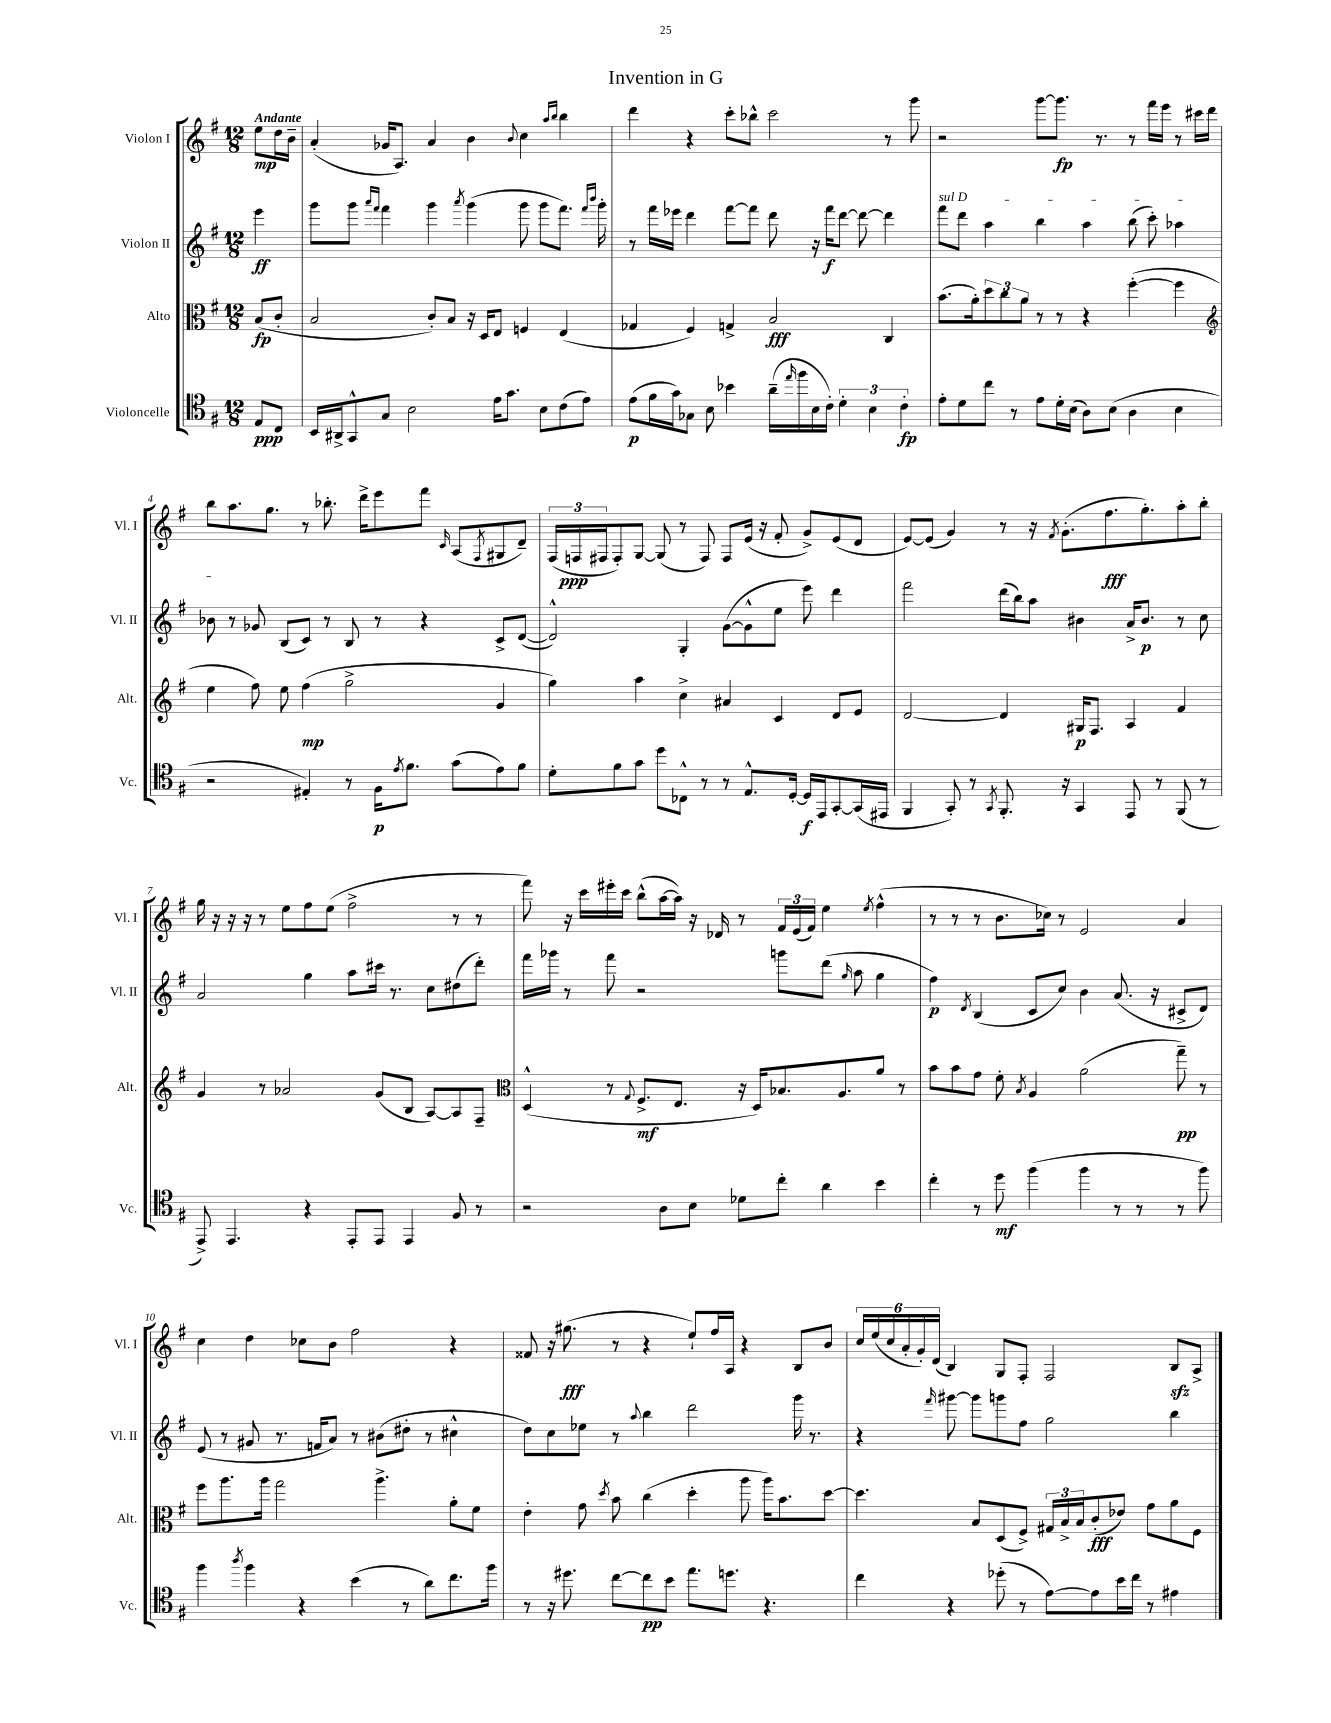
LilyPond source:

\header { title = "Invention in G" }
<<
\new StaffGroup <<
\new Staff = "s0" \with { instrumentName = "Violon I" shortInstrumentName = "Vl. I" } {
    \clef treble \key g \major \numericTimeSignature \time 12/8 \partial 4 \tempo "Andante"
    e''8\mp d''16 b'16-- |
    a'4-.( ges'16 a8.) a'4 b'4 \appoggiatura { b'8 } c''4 \grace { a''16 b''16 } b''4 |
    d'''4 r4 c'''8-. bes''8-^ c'''2 r8 g'''8 |
    r2 g'''8~ g'''8.\fp r8. r8 fis'''16 e'''16 r8 cis'''16 d'''16 |
    b''8 a''8. g''8. r8 bes''8.-. d'''16-> e'''8 fis'''8 \grace { c'16 } a8( \acciaccatura { fis8 } gis8 d'8--) |
    \tuplet 3/2 { fis16( f16\ppp fis16 } fis8-.) g8~ g8( r8 fis8) fis8 e'16( r16 fis'8-. g'8->) e'8( d'8 |
    e'8~) e'8( g'4) r8 r16 \acciaccatura { fis'8 } g'8.-.( fis''8.\fff g''8.-.) a''8-. b''8-. |
    g''16 r16 r16 r16 r8 e''8 fis''8 e''8( fis''2-> r8 r8 |
    fis'''8) r16 c'''16 eis'''16-. c'''16 b''8-^( a''16~ a''16) r16 des'16 r8 \tuplet 3/2 { fis'16 e'16( fis'16) } e''4 \acciaccatura { e''8 } fis''4-^( |
    r8 r8 r8 b'8. ces''16) r8 e'2 a'4 |
    c''4 d''4 ces''8 b'8 fis''2 r4 |
    fisis'8 r16 gis''8.\fff( r8 r4 e''8-!) fis''16 a16 r4 b8 b'8 |
    \tuplet 6/4 { c''16 e''16( c''16 a'16-. g'16-.) d'16( } b4) g8 fis8-. fis2 b8\sfz a8-> \bar "|." |
}
\new Staff = "s1" \with { instrumentName = "Violon II" shortInstrumentName = "Vl. II" } {
    \clef treble \key g \major \numericTimeSignature \time 12/8 \partial 4
    e'''4\ff |
    g'''8 g'''8 \grace { a'''16 fis'''16 } fis'''4 g'''4 \acciaccatura { a'''8 } g'''4( g'''8 g'''8 fis'''8.) \grace { fis'''16 b'''16 } g'''16-. |
    r8 fis'''16 ees'''16 d'''4 fis'''8~ fis'''8 d'''8 r16 fis'''16\f d'''8~ d'''8~ d'''4 |
    \once \override TextSpanner.bound-details.left.text = \markup { \italic "sul D" } fis'''8\startTextSpan d'''8 a''4 b''4 a''4 b''8( c'''8-.) aes''4 |
    bes'8\stopTextSpan r8 ges'8 b8( c'8) r8 b8 r8 r4 c'8-> d'8~( |
    d'2-^) g4-. g'8~( g'8-^ e''8 e'''8) d'''4 |
    fis'''2 d'''16( b''16) a''8 bis'4 a'16-> bis'8.\p r8 c''8 |
    a'2 g''4 a''8 cis'''16 r8. c''8 dis''8( d'''8-.) |
    fis'''16 ges'''16 r8 fis'''8 r2 g'''8 d'''8( \grace { g''16 } a''8 g''4 |
    fis''4\p) \acciaccatura { d'8 } b4( c'8 c''8) b'4 a'8.( r16 cis'8-> d'8) |
    e'8( r8 gis'8 r8. f'16 a'8) r8 bis'8( dis''8-. r8 cis''4-^ |
    d''8) c''8 ees''8 r8 \appoggiatura { a''8 } b''4 d'''2 g'''16 r8. |
    r4 \grace { fis'''16 } gis'''8~ gis'''8 g'''8 fis''8 g''2 b''4 \bar "|." |
}
\new Staff = "s2" \with { instrumentName = "Alto" shortInstrumentName = "Alt." } {
    \clef alto \key g \major \numericTimeSignature \time 12/8 \partial 4
    b8\fp( c'8-. |
    b2 c'8-.) b8 r16 d16 e8 f4 e4( |
    ges4 fis4) g4-> b2\fff c4 |
    b'8.( a'16-.) \tuplet 3/2 { d''8 c''8 a'8 } r8 r8 r4 fis''4~-.( fis''4 |
    \clef treble e''4 fis''8) e''8 fis''4\mp( g''2-> g'4 |
    g''4) a''4 c''4-> ais'4 c'4 d'8 e'8 |
    d'2~ d'4 gis16\p fis8. a4 fis'4 |
    g'4 r8 aes'2 g'8( b8 a8~) a8 fis8-- |
    \clef alto d4-^( r8 \appoggiatura { g8 } fis8.->\mf e8. r16 d16) bes8. a8. a'8 r8 |
    b'8 b'8 g'8 fis'8-. \acciaccatura { b8 } a4 a'2( g''8--\pp) r8 |
    fis''8 a''8. a''16 g''2 a''4.-> a'8-. fis'8 |
    e'4-. g'8 \acciaccatura { d''8 } b'8 c''4( d''4-. a''8 a''16) b'8. d''8~ |
    d''4. b8 d8( fis8->) \tuplet 3/2 { gis16 b16-> b16 } c'8-.\fff( ees'8) g'8 a'8 fis8 \bar "|." |
}
\new Staff = "s3" \with { instrumentName = "Violoncelle" shortInstrumentName = "Vc." } {
    \clef tenor \key g \major \numericTimeSignature \time 12/8 \partial 4
    e8\ppp c8 |
    b,16 ais,16-> g,8-^ g8 b2 e'16 g'8. b8 c'8( e'8) |
    e'8\p( fis'16 g'16) ges8 b8 bes'4 a'16--( \grace { e''16 } fis''16 b16 c'16-.) \tuplet 3/2 { d'4-. b4 c'4-.\fp } |
    e'8-. d'8 c''8 r8 e'8 d'16-. b16( a8) b8( a4 b4 |
    r2 eis4-.) r8 fis16\p \acciaccatura { e'8 } fis'8. g'8( e'8) fis'8 |
    d'8-. fis'8 g'8 d''8 ces8-^ r8 r8 e8.-^ d16~-. d16\f e,16 g,8~-. g,16( eis,16 |
    fis,4 g,8-.) r8 \acciaccatura { g,8 } fis,8.-. r16 g,4 e,8 r8 fis,8( r8 |
    e,8->) e,4. r4 e,8-. e,8 e,4 fis8 r8 |
    r2 a8 b8 des'8 c''8-. a'4 b'4 |
    c''4-. r8 d''8\mf fis''4( fis''4 r8 r8 r8 fis''8) |
    fis''4 \acciaccatura { a''8 } fis''4 r4 b'4( r8 a'8) c''8. fis''16 |
    r8 r16 dis''8. c''8~ c''8\pp b'8 e''8. d''8. r4. |
    c''4 r4 des''8-.( r8 e'8~) e'8 b'16 c''16 r8 eis'4 \bar "|." |
}
>>
>>
